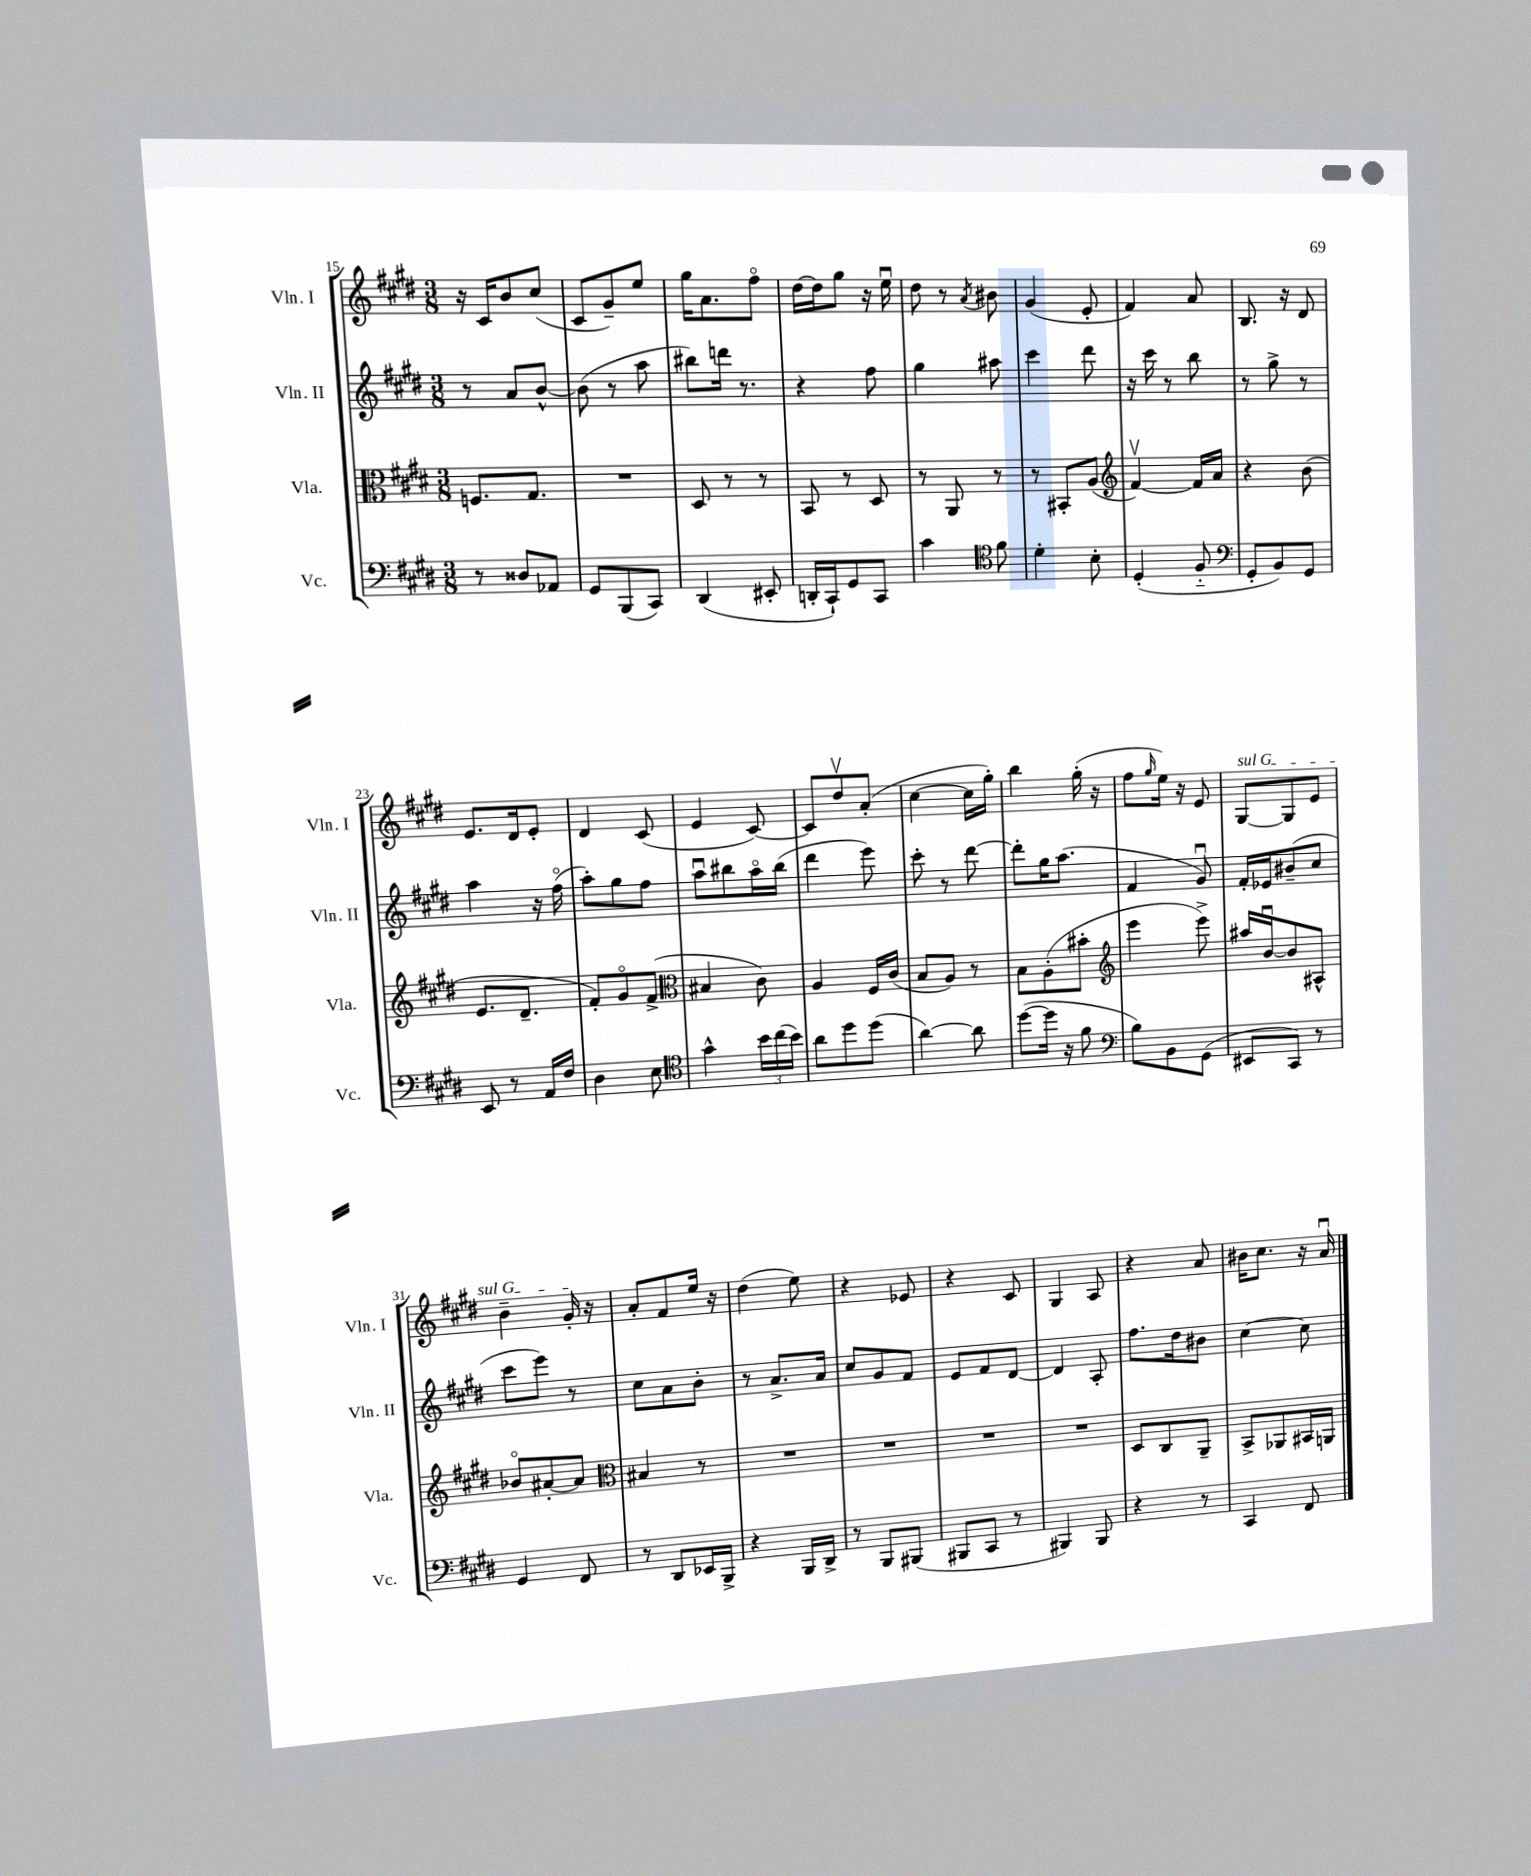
<<
\new StaffGroup <<
\new Staff = "s0" \with { instrumentName = "Vln. I" shortInstrumentName = "Vln. I" } {
    \clef treble \key e \major \numericTimeSignature \time 3/8
    r16 cis'16 b'8 cis''8( |
    cis'8 gis'8--) e''8 |
    gis''16 a'8. fis''8\flageolet |
    dis''16~ dis''16 gis''8 r16 e''16\downbow |
    dis''8 r8 \acciaccatura { a'8 } bis'8 |
    gis'4( e'8-. |
    fis'4) a'8 |
    b8. r16 dis'8 |
    e'8. dis'16 e'8-. |
    dis'4 cis'8( |
    e'4 cis'8~) |
    cis'8 dis''8\upbow a'8-.( |
    cis''4~ cis''16 gis''16-.) |
    b''4 gis''16-.( r16 |
    fis''8 \grace { gis''16 } e''16) r16 e'8 |
    \once \override TextSpanner.bound-details.left.text = \markup { \italic "sul G" } gis8~\startTextSpan gis8 e'8 |
    b'4-- gis'16-.\stopTextSpan r16 |
    a'8-. fis'8 e''16 r16 |
    dis''4( e''8) |
    r4 ees'8 |
    r4 cis'8 |
    gis4 a8 |
    r4 a'8 |
    bis'16 cis''8. r16 a'16\downbow \bar "|." |
}
\new Staff = "s1" \with { instrumentName = "Vln. II" shortInstrumentName = "Vln. II" } {
    \clef treble \key e \major \numericTimeSignature \time 3/8
    r8 a'8 b'8~-^ |
    b'8( r8 a''8 |
    bis''8) d'''16 r8. |
    r4 fis''8 |
    gis''4 ais''8 |
    cis'''4 dis'''8 |
    r16 cis'''16 r8 b''8 |
    r8 gis''8-> r8 |
    a''4 r16 fis''16\flageolet( |
    a''8-.) gis''8 fis''8 |
    a''8\downbow bis''8 a''16\flageolet bis''16( |
    dis'''4 e'''8) |
    cis'''8-. r8 dis'''8~ |
    dis'''8-. gis''16 a''8.( |
    fis'4 gis'8\downbow) |
    fis'16-. ees'16 bis'8--( cis''8 |
    cis'''8 e'''8) r8 |
    cis''8 a'8 b'8-. |
    r8 a'8.-> a'16 |
    cis''8 gis'8 fis'8 |
    e'8 fis'8 dis'8~ |
    dis'4 a8-. |
    fis''8. dis''16 bis'8 |
    cis''4~ cis''8 \bar "|." |
}
\new Staff = "s2" \with { instrumentName = "Vla." shortInstrumentName = "Vla." } {
    \clef alto \key e \major \numericTimeSignature \time 3/8
    f8. gis8. |
    R4. |
    dis8 r8 r8 |
    b,8 r8 dis8 |
    r8 a,8 r8 |
    r8 bis,8-. a8( |
    \clef treble fis'4~\upbow) fis'16 a'16 |
    r4 b'8( |
    e'8. dis'8.-- |
    fis'8-.) gis'8\flageolet fis'8->( |
    \clef alto bis4 cis'8) |
    a4 fis16 cis'16( |
    b8 a8) r8 |
    b8 a8-.( bis'8-. |
    \clef treble e'''4 e'''8->) |
    ais''16 b'16~\downbow b'8 ais8-^ |
    bes'8\flageolet ais'8~-. ais'8 |
    \clef alto bis4 r8 |
    R4. |
    R4. |
    R4. |
    R4. |
    dis8 cis8 a,8-- |
    b,8-> aes,8 bis,16 a,16 \bar "|." |
}
\new Staff = "s3" \with { instrumentName = "Vc." shortInstrumentName = "Vc." } {
    \clef bass \key e \major \numericTimeSignature \time 3/8
    r8 disis8 aes,8 |
    gis,8 b,,8( cis,8) |
    dis,4( eis,8-. |
    d,16-. cis,16-!) gis,8 cis,8 |
    cis'4 \clef tenor fis'8 |
    dis'4-. b8-. |
    dis4-.( fis8-_ |
    \clef bass gis,8-. b,8) gis,8 |
    e,8 r8 a,16 fis16 |
    dis4 e8 |
    \clef tenor gis'4-^ \tuplet 3/2 { b'16 cis''16( b'16) } |
    a'8 dis''8 dis''8( |
    a'4~) a'8 |
    dis''8~( dis''16 r16 fis'8 |
    \clef bass b8) b,8 gis,8( |
    eis,8 cis,8) r8 |
    gis,4 fis,8 |
    r8 dis,8 ees,16 b,,16-> |
    r4 b,,16 dis,16-> |
    r8 b,,8 bis,,8( |
    bis,,8 cis,8 r8 |
    bis,,4) bis,,8 |
    r4 r8 |
    cis,4 fis,8 \bar "|." |
}
>>
>>
\layout { \context { \Score currentBarNumber = #15 } }
